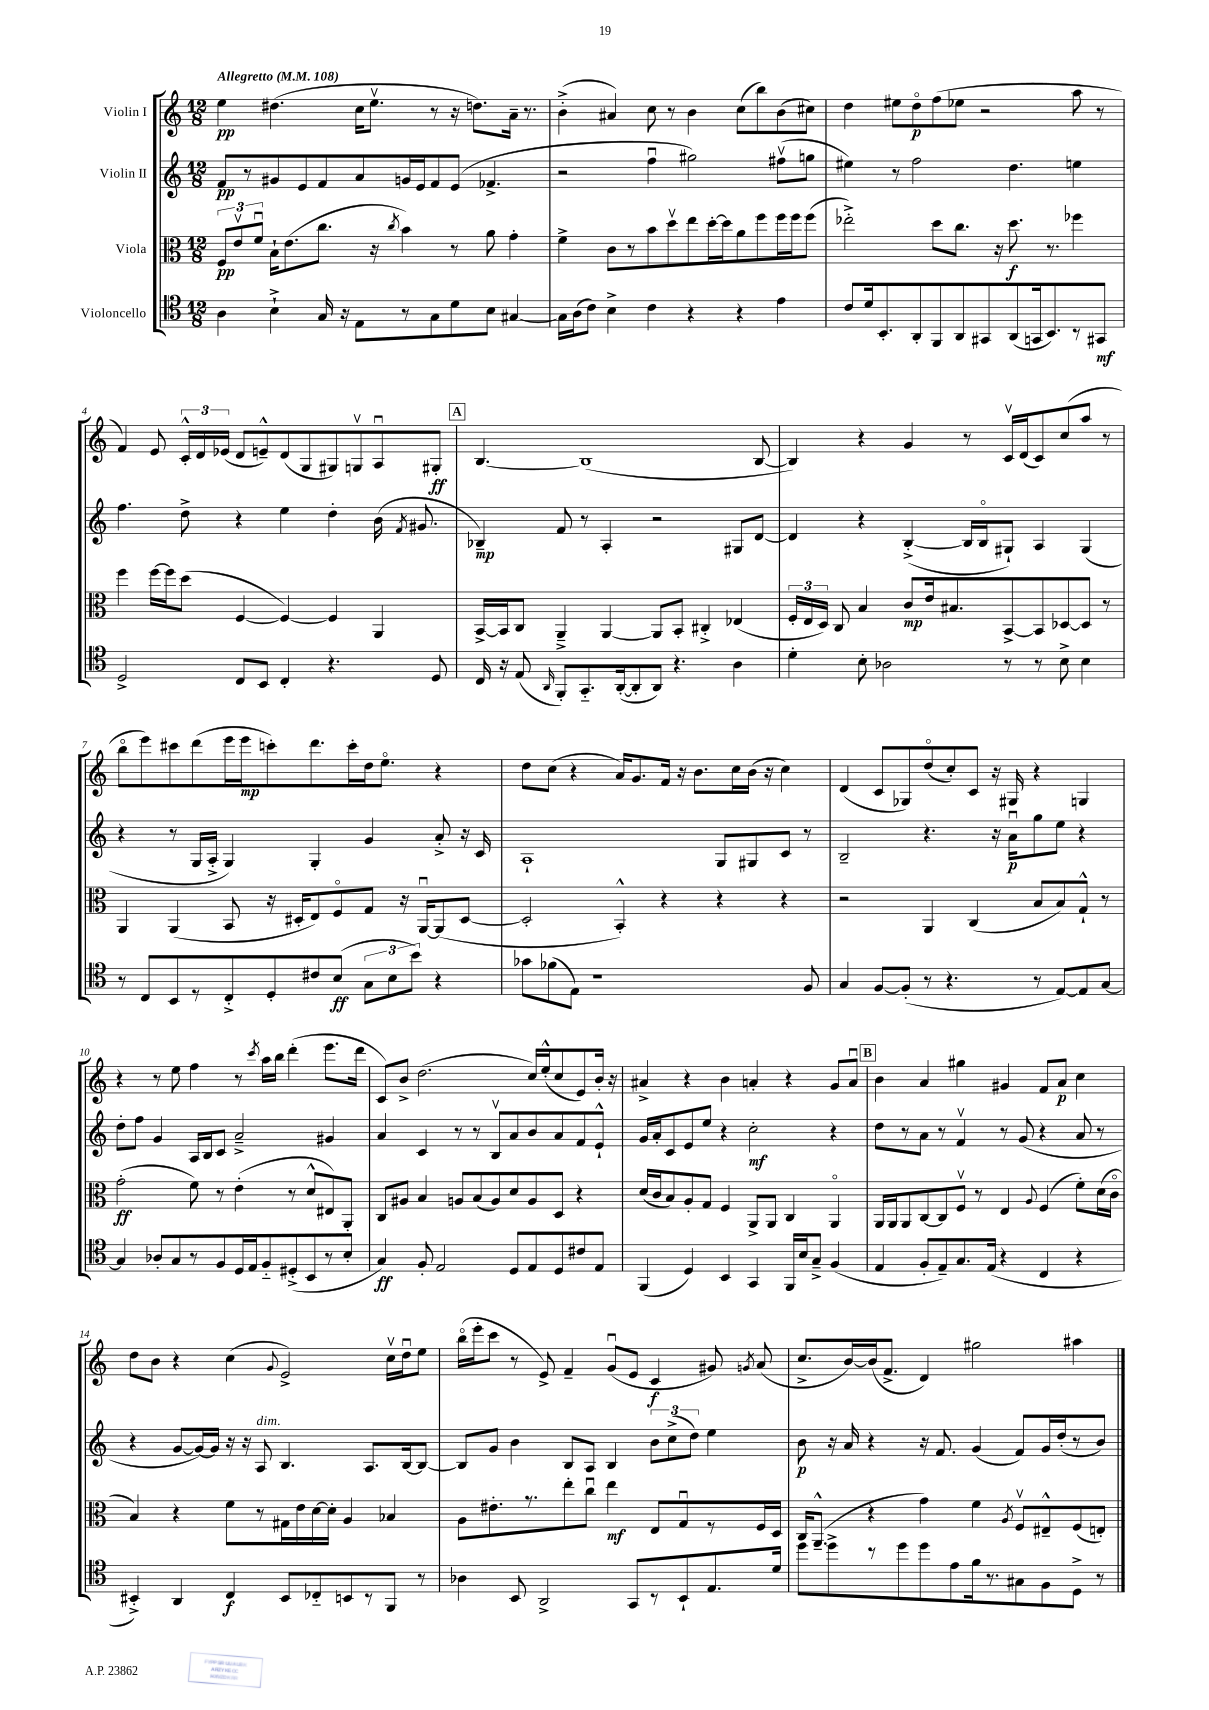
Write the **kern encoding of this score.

**kern	**dynam	**kern	**dynam	**kern	**dynam	**kern	**dynam
*part4	*part4	*part3	*part3	*part2	*part2	*part1	*part1
*staff4	*staff4	*staff3	*staff3	*staff2	*staff2	*staff1	*staff1
*I"Violoncello	*	*I"Viola	*	*I"Violin II	*	*I"Violin I	*
*clefC4	*	*clefC3	*	*clefG2	*	*clefG2	*
*k[]	*	*k[]	*	*k[]	*	*k[]	*
*M12/8	*	*M12/8	*	*M12/8	*	*M12/8	*
*MM108	*	*MM108	*	*MM108	*	*MM108	*
=1	=1	=1	=1	=1	=1	=1	=1
!	!	!	!	!	!	!LO:TX:a:B:t=Allegretto	!
4A\	.	12F/L	pp	8f/L	pp	4ee\	pp
.	.	12ev/	.	.	.	.	.
.	.	.	.	8r	.	.	.
.	.	12fu/J	.	.	.	.	.
4B`^\	.	16B`\KL	.	8g#X/	.	(4.dd#X\	.
.	.	(8.e\	.	.	.	.	.
.	.	.	.	8e/	.	.	.
16G/	.	8.cc\J	.	8f/	.	.	.
16r	.	.	.	.	.	.	.
8E\L	.	.	.	8a/	.	16cc\KL	.
.	.	16r	.	.	.	8.eev\J	.
.	.	8qcc/	.	.	.	.	.
8r	.	4b\)	.	16gn/L	.	.	.
.	.	.	.	16e/J	.	.	.
8G\	.	.	.	8f/	.	8r	.
8d\	.	8r	.	(8e/J	.	16r	.
.	.	.	.	.	.	8.ddn\L)	.
8B\J	.	8a\	.	4.f-X^/	.	.	.
[4G#X/	.	4g'\	.	.	.	16a~\Jk	.
.	.	.	.	.	.	8.r	.
=2	=2	=2	=2	=2	=2	=2	=2
16G#\LL]	.	4f^\	.	2r	.	(4b'^\	.
(16A\J	.	.	.	.	.	.	.
8c\J)	.	.	.	.	.	.	.
4B^\	.	8c\L	.	.	.	4a#X/)	.
.	.	8r	.	.	.	.	.
4c\	.	8b\	.	4ffu\	.	8cc\	.
.	.	8ddv\	.	.	.	8r	.
4r	.	8ee\	.	2gg#X\)	.	4b\	.
.	.	[16dd'\L	.	.	.	.	.
.	.	16dd\J]	.	.	.	.	.
4r	.	8a\	.	.	.	(8cc\L	.
.	.	8ff\	.	.	.	8bb\)	.
4e\	.	16ff\L	.	(8ff#Xv\L	.	(8b\	.
.	.	16ff\J	.	.	.	.	.
.	.	(8ff\J	.	8ggn\J	.	8cc#X\J)	.
=3	=3	=3	=3	=3	=3	=3	=3
8c/L	.	2ee-X'^\)	.	4ee#X\)	.	4dd\	.
16d/k	.	.	.	.	.	.	.
8.BB'/	.	.	.	.	.	.	.
.	.	.	.	8r	.	8ee#X\L	.
8AA'/	.	.	.	2ff\	.	8dd\	p
8FF/	.	8dd\L	.	.	.	(8ff\	.
8AA/	.	8.cc\J	.	.	.	8ee-X\J	.
8GG#X/	.	.	.	.	.	2r	.
.	.	16r	.	.	.	.	.
(8AA/	.	8.dd\	f	4.dd\	.	.	.
16GGn/k	.	.	.	.	.	.	.
8.BB/)	.	8.r	.	.	.	.	.
8r	.	4ff-X\	.	4een\	.	8aa\	.
8GG#X/J	mf	.	.	.	.	8r	.
!!LO:LB:g=z
=4	=4	=4	=4	=4	=4	=4	=4
2D^/	.	4ff\	.	4.ff\	.	4f/)	.
.	.	[16ff\LL	.	.	.	8e/	.
.	.	16ff\J]	.	.	.	.	.
.	.	(8dd\J	.	8dd^\	.	24c'^^/LL	.
.	.	.	.	.	.	24d/	.
.	.	.	.	.	.	(24e-X/JJ	.
8C/L	.	[4F/	.	4r	.	8d/L	.
8BB/J	.	.	.	.	.	8en~^^/)	.
4C'/	.	4F/_)	.	4ee\	.	(8d/	.
.	.	.	.	.	.	8G/	.
4.r	.	4F/]	.	4dd'\	.	8G#X/)	.
.	.	.	.	.	.	8Gnv/	.
.	.	4AA/	.	(16b\	.	8Au/	.
.	.	.	.	8qf/	.	.	.
.	.	.	.	8.g#X/	.	.	.
8D/	.	.	.	.	.	8G#X'/J	ff
!!LO:REH:place=s1:t=A
=5	=5	=5	=5	=5	=5	=5	=5
16C/	.	[16BB^/LL	.	4B-X~/)	mp	[4.B/	.
16r	.	16BB/J]	.	.	.	.	.
(8E/	.	8C/J	.	.	.	.	.
16qqAA/	.	.	.	.	.	.	.
8FF'/L)	.	4AA~^/	.	8f/	.	.	.
8.GG/	.	.	.	8r	.	(1B]	.
.	.	[4AA/	.	4A'/	.	.	.
([16AA'/k	.	.	.	.	.	.	.
8AA'/]	.	.	.	.	.	.	.
8AA/J)	.	8AA/L]	.	2r	.	.	.
4.r	.	8BB'/J	.	.	.	.	.
.	.	4C#X'^/	.	.	.	.	.
4A\	.	(4E-X/	.	8G#X/L	.	.	.
.	.	.	.	[8d/J	.	[8B/	.
=6	=6	=6	=6	=6	=6	=6	=6
4d'\	.	24F'/LL	.	4d/]	.	4B/])	.
.	.	24E/	.	.	.	.	.
.	.	24D/JJ)	.	.	.	.	.
.	.	8C/	.	.	.	.	.
8B'\	.	4B/	.	4r	.	4r	.
2A-X\	.	.	.	.	.	.	.
.	.	8c/L	mp	([4B'^/	.	4g/	.
.	.	16e/k	.	.	.	.	.
.	.	8.B#X/	.	.	.	.	.
.	.	.	.	16B/LL]	.	8r	.
.	.	.	.	16B/J	.	.	.
8r	.	[8BB^/	.	8G#X`/J)	.	16cv/LL	.
.	.	.	.	.	.	(16d/J	.
8r	.	8BB/]	.	4A/	.	8c/)	.
8B^\	.	[8D-X/	.	.	.	(8cc/	.
4B\	.	8D-/J]	.	(4G#/	.	8aa/J	.
.	.	8r	.	.	.	8r	.
!!LO:LB:g=z
=7	=7	=7	=7	=7	=7	=7	=7
8r	.	4AA/	.	4r	.	8bb\L	.
8C/L	.	.	.	.	.	8eee\)	.
8BB/	.	(4AA/	.	8r	.	8ccc#X\	.
8r	.	.	.	16G/LL	.	(8ddd\	.
.	.	.	.	16A'^/JJ	.	.	.
8C'^/	.	8BB/	.	4G/)	.	16eee\L	.
.	.	.	.	.	.	16eee\J	mp
8D'/	.	16r	.	.	.	8cccn'\)	.
.	.	16D#X'/KL	.	.	.	.	.
8c#X/	.	8E/)	.	4G'/	.	8.ddd\	.
(8B/J	ff	8F/	.	.	.	.	.
.	.	.	.	.	.	16ccc'\L	.
12G\L	.	8G/J	.	4g/	.	16dd\J	.
.	.	.	.	.	.	8.ee\J	.
12B\	.	.	.	.	.	.	.
.	.	16r	.	.	.	.	.
12b\J)	.	.	.	.	.	.	.
.	.	[16AAu/KL	.	.	.	.	.
4r	.	(8AA/]	.	8a'^/	.	4r	.
.	.	[8D#/J	.	16r	.	.	.
.	.	.	.	16c/	.	.	.
=8	=8	=8	=8	=8	=8	=8	=8
8g-X\L	.	2D#'/]	.	1A`	.	8dd\L	.
(8f-X\	.	.	.	.	.	(8cc\J	.
8E\J)	.	.	.	.	.	4r	.
1r	.	.	.	.	.	.	.
.	.	4BB'^^/)	.	.	.	16a/KL)	.
.	.	.	.	.	.	8.g/	.
.	.	4r	.	.	.	16f/Jk	.
.	.	.	.	.	.	16r	.
.	.	.	.	.	.	8.b\L	.
.	.	4r	.	8G/L	.	.	.
.	.	.	.	.	.	16cc\L	.
.	.	.	.	8G#X/	.	(16b\JJ	.
.	.	.	.	.	.	16r	.
.	.	4r	.	8c/J	.	4cc\)	.
8F/	.	.	.	8r	.	.	.
=9	=9	=9	=9	=9	=9	=9	=9
4G/	.	2r	.	2B~/	.	(4d/	.
[8F/L	.	.	.	.	.	8c/L	.
(8F'/J]	.	.	.	.	.	8G-X/)	.
8r	.	4AA/	.	4.r	.	(8dd/	.
4.r	.	.	.	.	.	8cc'/)	.
.	.	(4C/	.	.	.	8c/J	.
.	.	.	.	16r	.	16r	.
.	.	.	.	16au\KL	p	16G#X/	.
8r	.	8B/L	.	8gg\	.	4r	.
[8E/L)	.	8B/)	.	8ee\J	.	.	.
8E/]	.	8G`^^/J	.	4r	.	4Gn/	.
[8G/J	.	8r	.	.	.	.	.
!!LO:LB:g=z
=10	=10	=10	=10	=10	=10	=10	=10
4G/]	.	(2g'\	ff	8dd'\L	.	4r	.
.	.	.	.	8ff\J	.	.	.
8A-X'/L	.	.	.	4g/	.	8r	.
8G/	.	.	.	.	.	8ee\	.
8r	.	8f\)	.	16A/LL	.	4ff\	.
.	.	.	.	16B/J	.	.	.
8F/	.	8r	.	8c/J	.	.	.
16D/L	.	(4e'\	.	2a~^/	.	8r	.
16E/J	.	.	.	.	.	.	.
.	.	.	.	.	.	8qccc/	.
8F/	.	.	.	.	.	16aa\LL	.
.	.	.	.	.	.	16bb\JJ	.
(8D#X'^/	.	8r	.	.	.	(4ddd'\	.
8BB/	.	8d^^/L	.	.	.	.	.
8r	.	8E#X/)	.	4g#X/	.	8.eee\L	.
8B'/J	.	8AA'/J	.	.	.	.	.
.	.	.	.	.	.	16ddd\Jk	.
=11	=11	=11	=11	=11	=11	=11	=11
4G/)	ff	8C/L	.	4a/	.	8c/L)	.
.	.	8A#X/J	.	.	.	8b^/J	.
8F'/	.	4B/	.	4c/	.	(2.dd\	.
2E/	.	.	.	.	.	.	.
.	.	8An/L	.	8r	.	.	.
.	.	(8B/	.	8r	.	.	.
.	.	8A/)	.	8Bv/L	.	.	.
8D/L	.	8d/	.	8a/	.	.	.
8E/	.	8A/	.	8b/	.	16cc/LL)	.
.	.	.	.	.	.	(16ee'^^/J	.
8D/	.	8D/J	.	8a/	.	8cc/	.
8c#X/	.	4r	.	8f/	.	8e/)	.
8E/J	.	.	.	8e`^^/J	.	16b'/Jk	.
.	.	.	.	.	.	16r	.
=12	=12	=12	=12	=12	=12	=12	=12
(4FF/	.	(16d/LL	.	16g/LL	.	4a#X^/	.
.	.	16c/J	.	16a'/J	.	.	.
.	.	8B/)	.	8c/	.	.	.
4D/)	.	8A'/	.	8e/	.	4r	.
.	.	8G/J	.	8ee/J	.	.	.
4BB/	.	4F/	.	4r	.	4b\	.
4GG/	.	8AA^/L	.	2cc'\	mf	4an'/	.
.	.	8AA/J	.	.	.	.	.
16FF/LL	.	4C/	.	.	.	4r	.
16B/J	.	.	.	.	.	.	.
8G~^/J	.	.	.	.	.	.	.
(4F/	.	4AA/	.	4r	.	8g/L	.
.	.	.	.	.	.	8au/J	.
!!LO:REH:place=s1:t=B
=13	=13	=13	=13	=13	=13	=13	=13
4E/	.	16AA/LL	.	8dd\L	.	4b\	.
.	.	16AA/J	.	.	.	.	.
.	.	8AA/	.	8r	.	.	.
8F'/L	.	[8C/	.	8a\J	.	4a/	.
8E~/)	.	8C/]	.	8r	.	.	.
8.G/	.	8Fv/J	.	4fv/	.	4gg#X\	.
.	.	8r	.	.	.	.	.
(16E/Jk	.	.	.	.	.	.	.
4r	.	4E/	.	8r	.	4g#X/	.
.	.	.	.	(8g/	.	.	.
.	.	8qqA/	.	.	.	.	.
4C/	.	(4F/	.	4r	.	8f/L	.
.	.	.	.	.	.	8a/J	p
4r	.	8f'\L)	.	8a/	.	4cc\	.
.	.	(16d\L	.	8r	.	.	.
.	.	16c\JJ	.	.	.	.	.
!!LO:LB:g=z
=14	=14	=14	=14	=14	=14	=14	=14
4BB#X'^/)	.	4B/)	.	4r	.	8dd\L	.
.	.	.	.	.	.	8b\J	.
4AA/	.	4r	.	[8g/L	.	4r	.
.	.	.	.	16g/L_)	.	.	.
.	.	.	.	16g/JJ]	.	.	.
4C/	f	8f\L	.	16r	.	(4cc\	.
.	.	.	.	16r	.	.	.
!	!	!	!	!LO:TX:a:i:t=dim.	!	!	!
.	.	8r	.	8A/	.	.	.
.	.	.	.	.	.	8qqg/	.
8BB#/L	.	16G#X\L	.	4.B/	.	2e^/)	.
.	.	16e\	.	.	.	.	.
8C-X/	.	[16d\	.	.	.	.	.
.	.	16d'\JJ]	.	.	.	.	.
8BBn/	.	4A/	.	.	.	.	.
8r	.	.	.	8.A/L	.	.	.
8FF/J	.	4B-X/	.	.	.	16ccv\LL	.
.	.	.	.	[16B/k	.	16ddu\J	.
8r	.	.	.	8B/J_	.	8ee\J	.
=15	=15	=15	=15	=15	=15	=15	=15
4A-X\	.	8A\L	.	8B/L]	.	(16bb\LL	.
.	.	.	.	.	.	16eee'\J	.
.	.	8.e#X'\	.	8g/J	.	8ccc\J	.
8BB/	.	.	.	4b\	.	8r	.
.	.	8.r	.	.	.	.	.
2AA^/	.	.	.	.	.	8e^/)	.
.	.	8ee'\	.	8B/L	.	4f~/	.
.	.	8ccu\J	.	8A/J	.	.	.
.	.	4ee\	mf	4B/	.	(8gu/L	.
8GG/L	.	.	.	.	.	8e/J	.
8r	.	8E/L	.	12b\L	.	4c/	f
.	.	.	.	(12cc^\	.	.	.
8BB`/	.	8Gu/	.	.	.	.	.
.	.	.	.	12dd\J)	.	.	.
8.E/	.	8r	.	4ee\	.	8g#X/)	.
.	.	.	.	.	.	8qgn/	.
.	.	16F/L	.	.	.	(8a/	.
16d/Jk	.	16D/JJ	.	.	.	.	.
=16	=16	=16	=16	=16	=16	=16	=16
8dd\L	.	16C/KL	.	8b\	p	8.cc^/L	.
.	.	(8.AA~^^/J	.	.	.	.	.
8dd^\	.	.	.	16r	.	.	.
.	.	.	.	16a/	.	[16b/L)	.
8r	.	4r	.	4r	.	(16b/J]	.
.	.	.	.	.	.	8.f^/J	.
8dd\	.	.	.	.	.	.	.
8dd\	.	4g\)	.	16r	.	4d/)	.
.	.	.	.	8.f/	.	.	.
8e\	.	.	.	.	.	.	.
16f\k	.	4f\	.	(4g/	.	2gg#X\	.
8.r	.	.	.	.	.	.	.
.	.	8qA/	.	.	.	.	.
8G#X\	.	8Fv/L	.	8f/L)	.	.	.
8F\	.	8E#X~^^/	.	16g/L	.	.	.
.	.	.	.	(16dd'/J	.	.	.
8D^\J	.	(8F/	.	8r	.	4aa#X\	.
8r	.	8En'/J)	.	8b/J)	.	.	.
==	==	==	==	==	==	==	==
*-	*-	*-	*-	*-	*-	*-	*-
